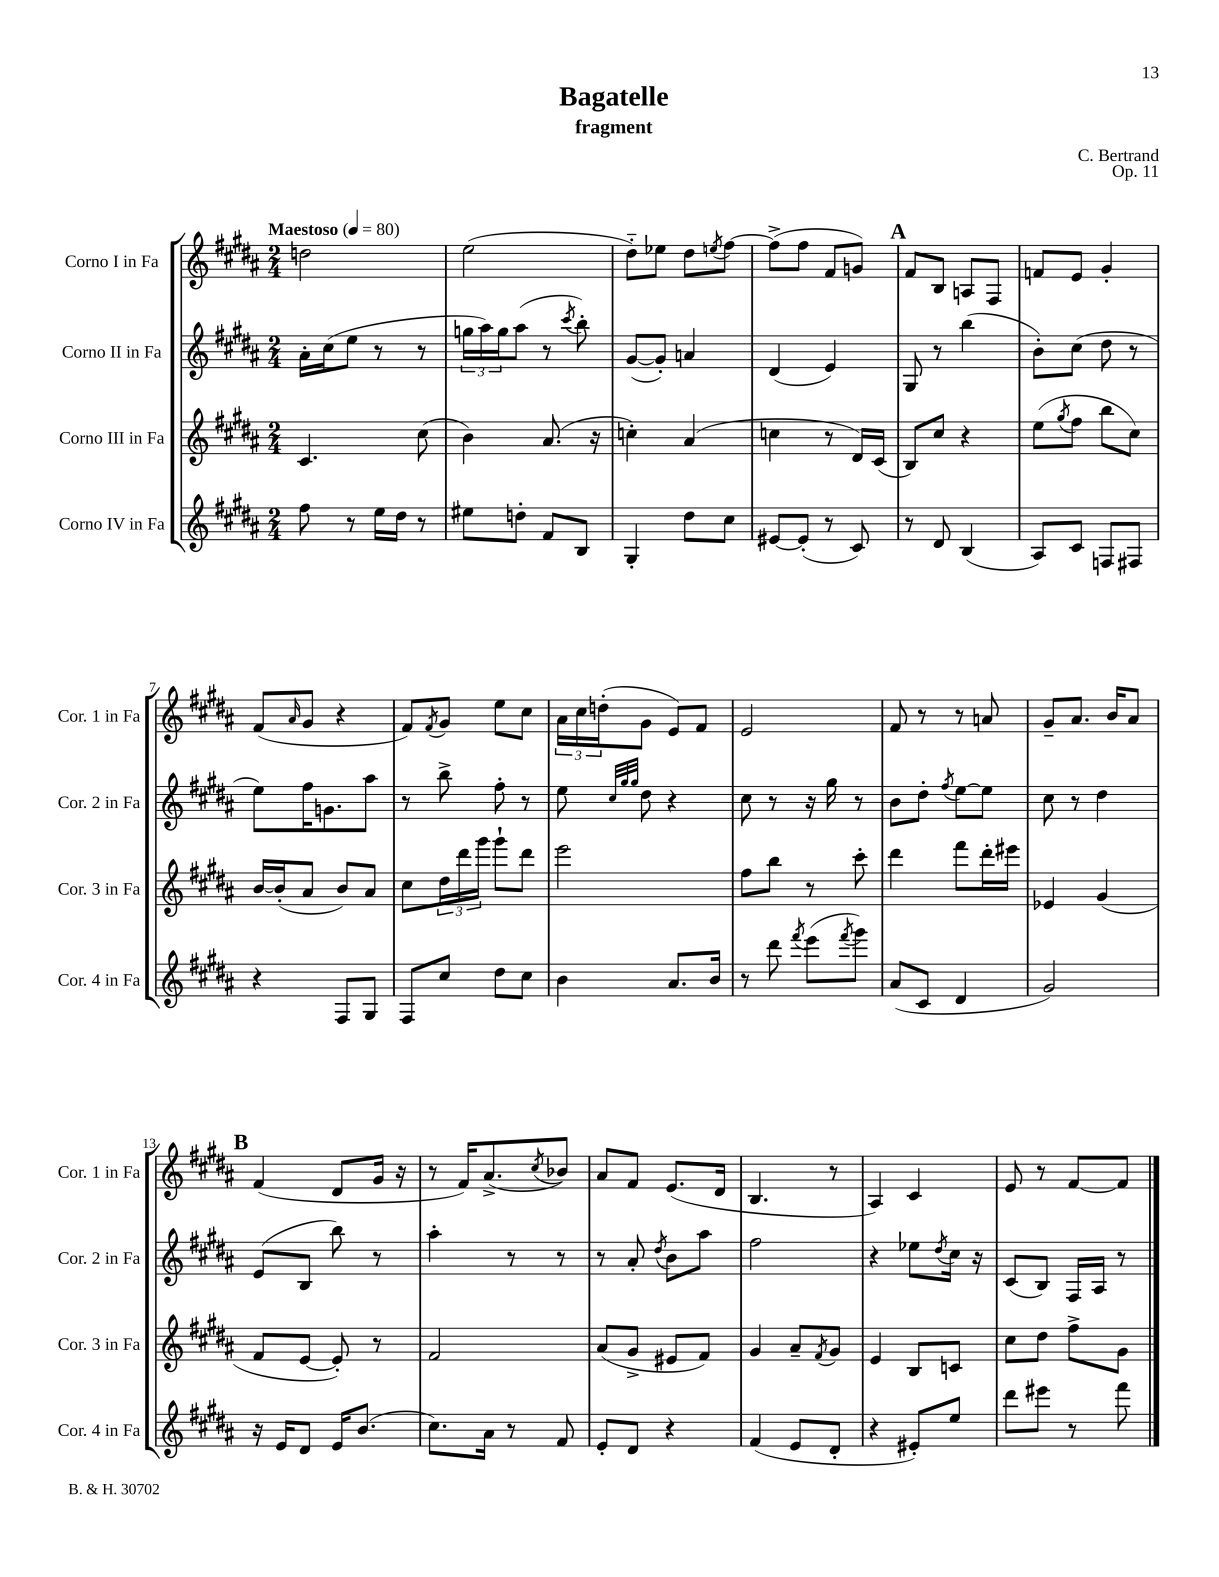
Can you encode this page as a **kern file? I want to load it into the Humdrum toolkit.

**kern	**kern	**kern	**kern
*staff4	*staff3	*staff2	*staff1
*clefG2	*clefG2	*clefG2	*clefG2
*k[f#c#g#d#a#]	*k[f#c#g#d#a#]	*k[f#c#g#d#a#]	*k[f#c#g#d#a#]
*M2/4	*M2/4	*M2/4	*M2/4
*MM80	*MM80	*MM80	*MM80
8ff#	4.c#	16a#'	2dd
.	.	(16cc#	.
8r	.	8ee	.
16ee	.	8r	.
16dd#	.	.	.
8r	(8cc#	8r	.
=	=	=	=
8ee#	4b)	24gg	(2ee
.	.	24aa#)	.
.	.	24gg	.
8dd'	.	(8aa#	.
8f#	(8.a#	8r	.
.	.	8qccc#	.
8B	.	8bb')	.
.	16r	.	.
=	=	=	=
4G#'	4cc')	([8g#	8dd#'~)
.	.	8g#'])	8ee-
8dd#	(4a#	4a	8dd#
.	.	.	8qee
8cc#	.	.	[8ff#
=	=	=	=
[8e#	4cc	(4d#	(8ff#^]
(8e#']	.	.	8ff#
8r	8r	4e)	8f#
8c#)	16d#)	.	8g)
.	(16c#	.	.
=	=	=	=
8r	8B)	8G#	8f#
8d#	8cc#	8r	8B
(4B	4r	(4bb	8A
.	.	.	8F#
=	=	=	=
8A#)	(8ee	8b')	8f
.	8qgg#	.	.
8c#	8ff#	(8cc#	8e
8F	8bb	8dd#	4g#'
8F#	8cc#)	8r	.
=	=	=	=
4r	[16b	8ee)	(8f#
.	(16b']	.	.
.	.	.	16qqa#
.	8a#	16ff#	8g#
.	.	8.g	.
8F#	8b)	.	4r
8G#	8a#	8aa#	.
=	=	=	=
8F#	8cc#	8r	8f#)
.	.	.	8qf#
8cc#	24dd#	8bb^	8g#
.	24ddd#	.	.
.	24ggg#	.	.
8dd#	8ggg#`	8ff#'	8ee
8cc#	8ddd#	8r	8cc#
=	=	=	=
4b	2eee	8ee	24a#
.	.	.	24cc#
.	.	.	(24dd'
.	.	32qqcc#	.
.	.	32qqgg#	.
.	.	32qqgg#	.
.	.	8dd#	8g#
8.a#	.	4r	8e)
.	.	.	8f#
16b	.	.	.
=	=	=	=
8r	8ff#	8cc#	2e
8ddd#	8bb	8r	.
8qfff#	.	.	.
(8eee	8r	16r	.
.	.	16gg#	.
8qfff#	.	.	.
8ggg#)	8ccc#'	8r	.
=	=	=	=
(8a#	4ddd#	8b	8f#
8c#	.	8dd#'	8r
.	.	8qff#	.
4d#	8fff#	[8ee	8r
.	16ddd#'	8ee]	8a
.	16eee#	.	.
=	=	=	=
2g#)	4e-	8cc#	8g#~
.	.	8r	8.a#
.	(4g#	4dd#	.
.	.	.	16b
.	.	.	8a#
=	=	=	=
16r	8f#	(8e	(4f#
16e	.	.	.
8d#	[8e	8B	.
16e	8e'])	8bb)	8d#
(8.b	.	.	.
.	8r	8r	16g#
.	.	.	16r
=	=	=	=
8.cc#)	2f#	4aa#'	8r
.	.	.	16f#)
16a#	.	.	(8.a#^
8r	.	8r	.
.	.	.	8qcc#
8f#	.	8r	8b-)
=	=	=	=
8e'	(8a#	8r	8a#
8d#	8g#^	8a#'	8f#
.	.	8qdd#	.
4r	8e#	8b	(8.e
.	8f#)	8aa#	.
.	.	.	16d#
=	=	=	=
(4f#	4g#	2ff#	4.B
8e	8a#~	.	.
.	8qf#	.	.
8d#'	8g#	.	8r
=	=	=	=
4r	4e	4r	4A#)
8e#')	8B	8ee-	4c#
.	.	8qdd#	.
8ee	8c	16cc#	.
.	.	16r	.
=	=	=	=
8ddd#	8cc#	(8c#	8e
8eee#	8dd#	8B)	8r
8r	8ff#^	16F#	[8f#
.	.	16A#	.
8fff#	8g#	8r	8f#]
==	==	==	==
*-	*-	*-	*-
